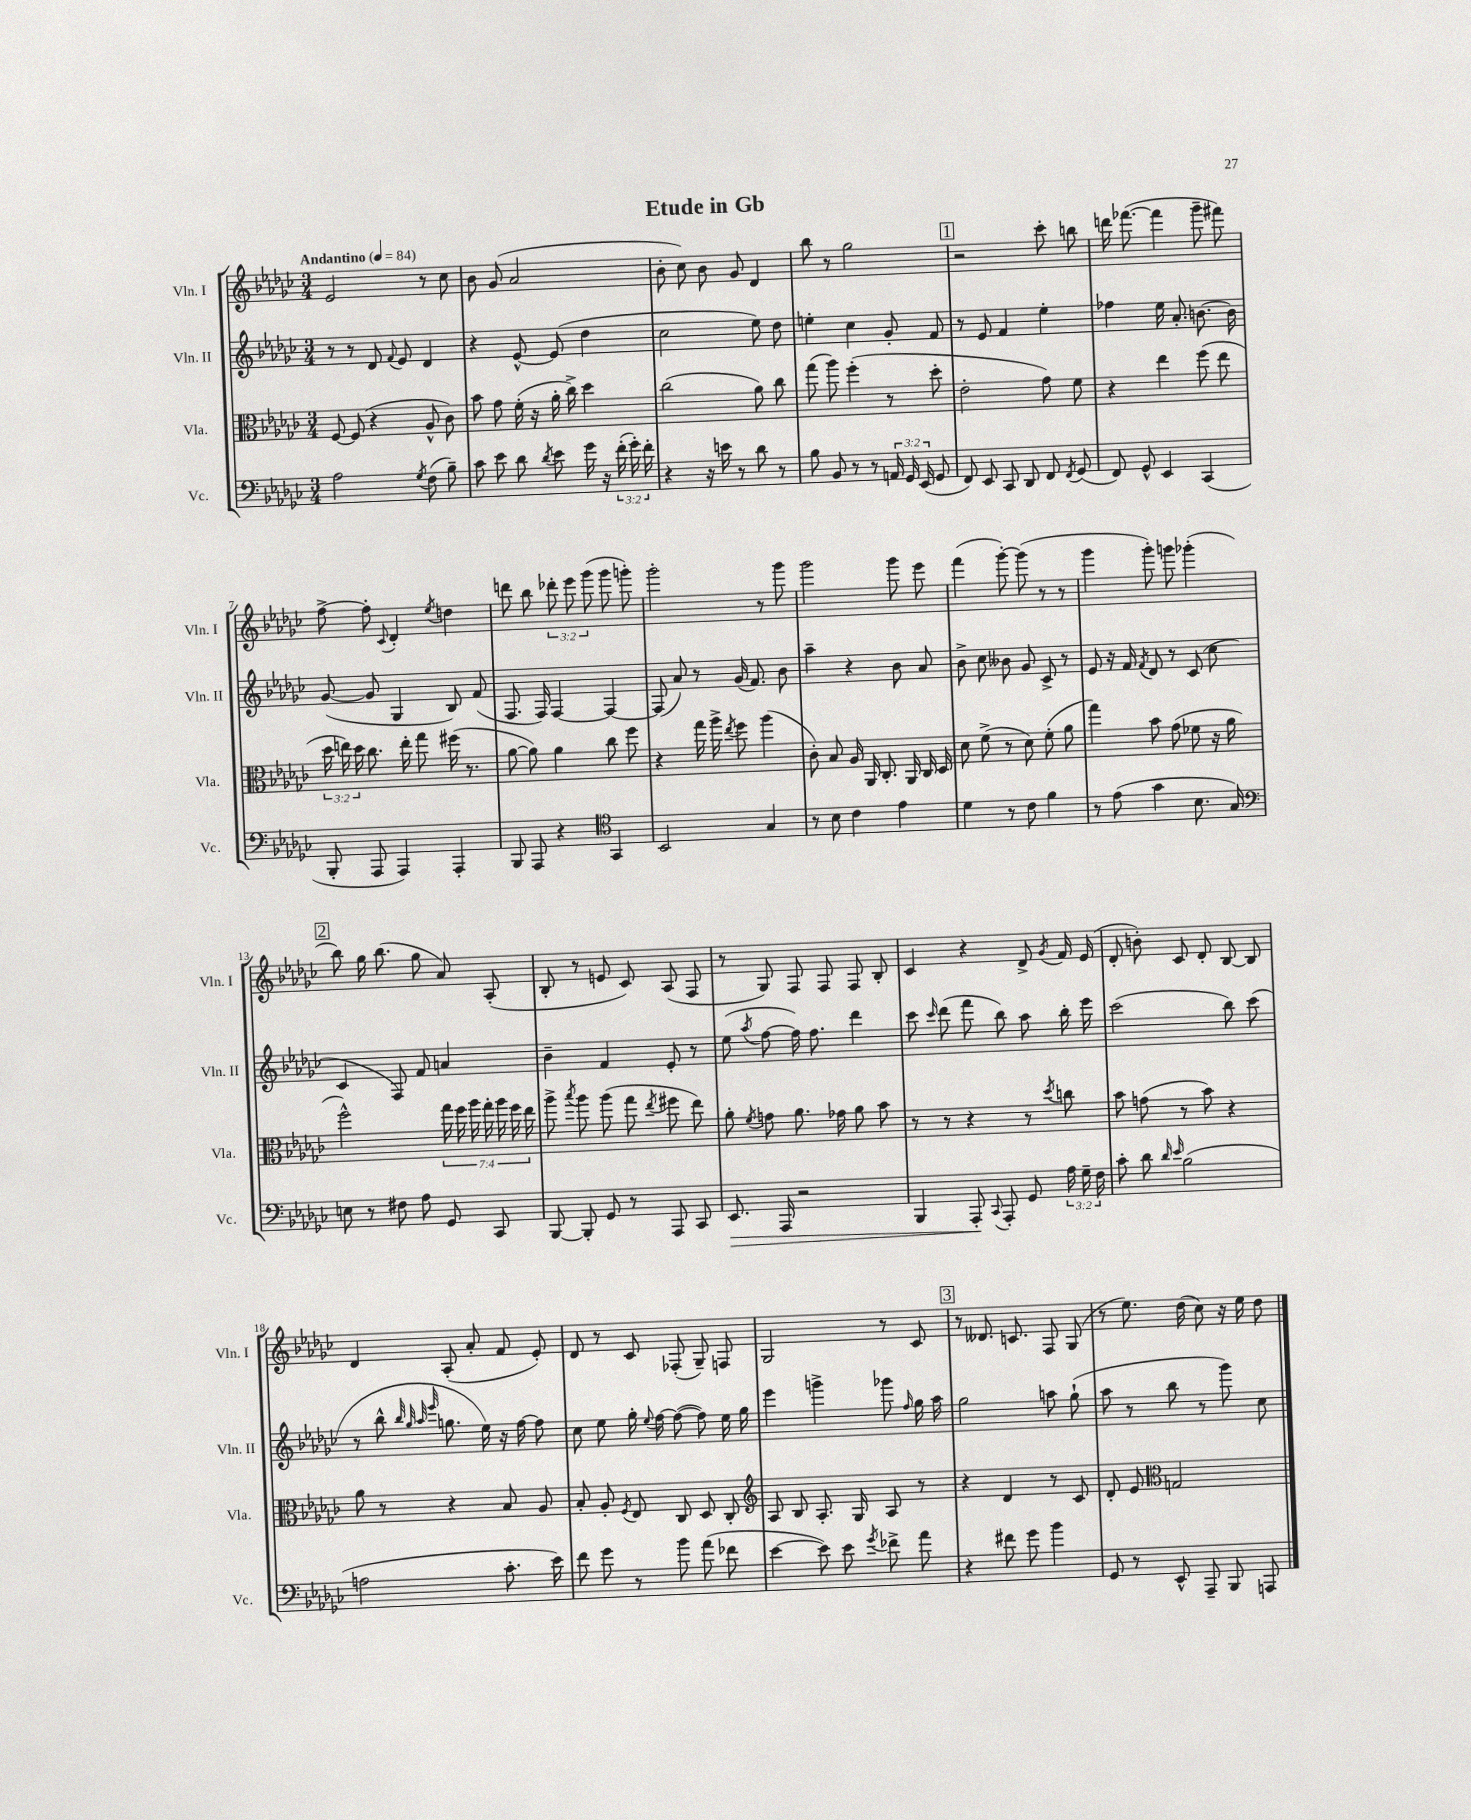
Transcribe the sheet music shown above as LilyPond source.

\header { title = "Etude in Gb" }
<<
\new StaffGroup <<
\new Staff = "s0" \with { instrumentName = "Vln. I" shortInstrumentName = "Vln. I" } {
    \clef treble \key ges \major \numericTimeSignature \time 3/4 \override Staff.TupletNumber.text = #tuplet-number::calc-fraction-text \tempo "Andantino" 4 = 84
    \autoBeamOff ees'2 r8 ces''8 |
    bes'8 ges'8( aes'2 |
    bes'8-. ces''8) bes'8 ges'8 des'4 |
    bes''8 r8 ges''2 |
    \mark \markup { \box "1" } r2 ces'''8-. b''8 |
    d'''16 fes'''8.~( fes'''4 ges'''8-- fis'''8) |
    f''8~-> f''8-. \appoggiatura { ces'8 } des'4-. \acciaccatura { ees''8 } d''4 |
    d'''8 bes''8 \tuplet 3/2 { des'''8-. ees'''8 ges'''8( } ges'''8 g'''8-.) |
    ges'''2-. r8 ges'''8 |
    ges'''2 ges'''8 ees'''8 |
    f'''4( ges'''8~-.) ges'''8( r8 r8 |
    ges'''4 ges'''8-.) g'''8 ges'''4-.( |
    \mark \markup { \box "2" } bes''8) ges''16 bes''8.( ges''8 aes'8) aes8-.( |
    bes8-. r8 e'8 ces'8) aes8( f8 |
    r8 ges8) f8 f8 f8 bes8-. |
    ces'4 r4 des'8-> \acciaccatura { ges'8 } f'16 ees'16( |
    des'8-. b'8-.) ces'8 des'8-. bes8~ bes8 |
    des'4 aes8-.( aes'8-. f'8 ees'8-.) |
    des'8 r8 ces'8 fes8-.( ges8--) f8 |
    ges2 r8 ces'8 |
    \mark \markup { \box "3" } r8 deses'8. c'8. f8 ges8( |
    r8 ees''8.) des''16( ces''8) r16 ees''16 des''8 \bar "|." |
}
\new Staff = "s1" \with { instrumentName = "Vln. II" shortInstrumentName = "Vln. II" } {
    \clef treble \key ges \major \numericTimeSignature \time 3/4
    \autoBeamOff r8 r8 des'8 \appoggiatura { f'8 } ees'8 des'4 |
    r4 ees'8~-^ ees'8( des''4 |
    ces''2 ees''8) des''8 |
    e''4-. ces''4 ges'8-. f'8 |
    \mark \markup { \box "1" } r8 ees'8 f'4 ees''4-. |
    fes''4 ees''16 aes'8.-. b'8.~ b'16 |
    ges'8~( ges'8 ges4 bes8) f'8( |
    f8. f16) f4~ f4~ |
    f8( aes'8) r8 ges'16( f'8.) bes'8 |
    aes''4-- r4 bes'8 aes'8 |
    bes'8-> ces''8 beses'8 ges'8 ces'8-> r8 |
    ees'8 r16 f'16 \acciaccatura { f'8 } des'8 r8 ces'8( ces''8 |
    \mark \markup { \box "2" } ces'4 f8) f'8 a'4 |
    bes'4-- f'4 ees'8-. r8 |
    ees''8( \acciaccatura { aes''8 } f''8~ f''16) f''8. des'''4 |
    ces'''8 \grace { ces'''16 } des'''8( f'''8 bes''8) aes''8 bes''16-. ees'''16 |
    ces'''2( bes''8) ces'''8( |
    r8 bes''8-^ \grace { bes''32 ges''32 aes''32 ees'''32 } g''8. ees''16) r16 f''16~ f''8 |
    ces''8 ees''8 ges''16-. \appoggiatura { ees''8 } f''16~ f''8~( f''8) ees''16 ges''16 |
    ees'''4 g'''4-> ges'''8 \grace { f''16 } ges''16 aes''16 |
    \mark \markup { \box "3" } ges''2 a''8 ges''8-!( |
    aes''8 r8 bes''8 r8 ges'''8) ces''8 \bar "|." |
}
\new Staff = "s2" \with { instrumentName = "Vla." shortInstrumentName = "Vla." } {
    \clef alto \key ges \major \numericTimeSignature \time 3/4 \override Staff.TupletNumber.text = #tuplet-number::calc-fraction-text
    \autoBeamOff f8~ f8( r4 aes8-^ ces'8) |
    bes'8 ges'8 f'16-.( r16 aes'16-. ces''16->) des''4 |
    ces''2( aes'8) ces''8 |
    ges''8( aes''8) f''4-.( r8 des''8-. |
    \mark \markup { \box "1" } ees'2-. ges'8) f'8 |
    r4 ees''4 f''8( ees''8 |
    \tuplet 3/2 { des''16 e''16) des''16 } ces''8. e''16-. ges''8 fis''16( r8. |
    aes'8~ aes'8) aes'4 ces''8 f''8 |
    r4 ges''16 aes''16-> \acciaccatura { ees''8 } f''8 aes''4( |
    ces'8-.) bes8 aes16 aes,16 ces8.-. aes,16 ces16 des16 |
    des'8 f'8->( r8 des'8) f'8-.( aes'8 |
    ges''4) bes'8 ges'8( fes'8 r16 aes'16 |
    \mark \markup { \box "2" } f''2-^) \tuplet 7/4 { ges''16 f''16 aes''16 ges''16-. aes''16 f''16 ees''16 } |
    aes''8-> \acciaccatura { bes''8 } aes''8 aes''8( ges''8 \acciaccatura { ees''8 } fis''8 ees''8) |
    aes'8-. \acciaccatura { f'8 } g'8 aes'8. ges'16 aes'8 bes'8 |
    r8 r8 r4 r8 \acciaccatura { des''8 } c''8 |
    bes'8 g'8( r8 bes'8) r4 |
    aes'8 r8 r4 bes8 aes8 |
    bes8-. aes8-. \acciaccatura { f8 } ees8 ces8 des8 ces8-. |
    \clef treble aes8 bes8 aes8.-. ges16 aes8 r8 |
    \mark \markup { \box "3" } r4 des'4 r8 ces'8 |
    des'8-. ees'8 \clef alto g2 \bar "|." |
}
\new Staff = "s3" \with { instrumentName = "Vc." shortInstrumentName = "Vc." } {
    \clef bass \key ges \major \numericTimeSignature \time 3/4 \override Staff.TupletNumber.text = #tuplet-number::calc-fraction-text
    \autoBeamOff aes2 \acciaccatura { ges8 } f8( bes8--) |
    ces'8 ees'8 des'8 \acciaccatura { des'8 } ees'8 ges'16 r16 \tuplet 3/2 { f'16-.( ges'16-.) f'16-. } |
    r4 r16 e'16 r8 des'8 r8 |
    bes8 bes,8 r8 r8 \tuplet 3/2 { a,16 ges,16 ees,16( } ges,8 |
    \mark \markup { \box "1" } f,8) ees,8 ces,8 des,8 f,8 \acciaccatura { f,8 } ges,8( |
    f,8) ges,8-^ ees,4 ces,4( |
    bes,,8-. aes,,8 aes,,4) aes,,4-. |
    bes,,8 aes,,8 r4 \clef tenor ges,4 |
    bes,2 ges4 |
    r8 bes8 ces'4 ees'4 |
    des'4 r8 ces'8 f'4 |
    r8 ees'8( ges'4 bes8. ges16) |
    \mark \markup { \box "2" } \clef bass e8 r8 fis8 aes8 ges,8 ces,8 |
    bes,,8~ bes,,8-. ges,8 r8 aes,,8 ces,8 |
    ees,8.\> aes,,16 r2 |
    bes,,4 aes,,8-.\! \appoggiatura { ces,8 } aes,,8-. ges,8 \tuplet 3/2 { aes16 ges16-- f16 } |
    ces'8-. des'8 \grace { des'16 ees'16 } bes2( |
    a2 ces'8.-. ees'16) |
    f'8 ges'8 r8 bes'8 aes'8( fes'8 |
    ees'4~ ees'8) ees'8 \acciaccatura { ges'8 } fes'8-> aes'8 |
    \mark \markup { \box "3" } r4 fis'8 ges'8 bes'4 |
    ges,8 r8 ees,8-^ aes,,8-- bes,,8 a,,8 \bar "|." |
}
>>
>>
